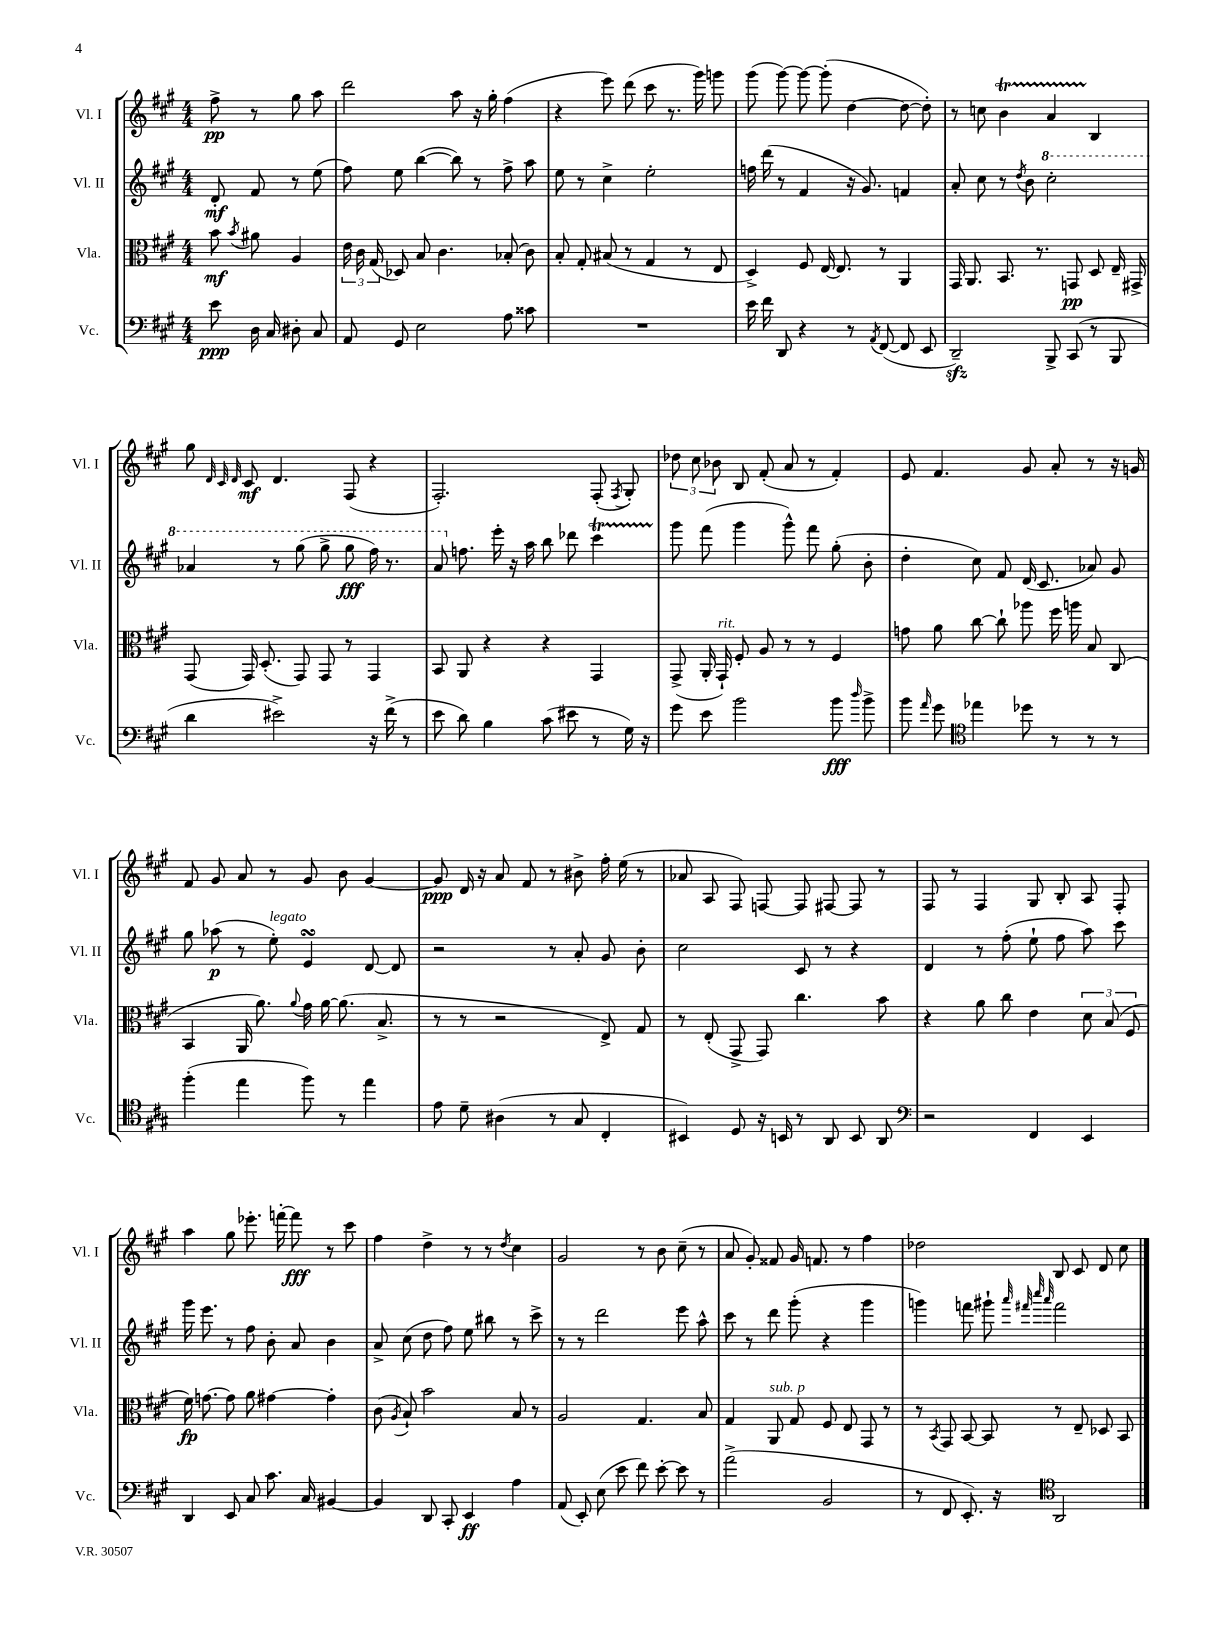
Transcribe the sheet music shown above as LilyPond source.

<<
\new StaffGroup <<
\new Staff = "s0" \with { instrumentName = "Vl. I" shortInstrumentName = "Vl. I" } {
    \clef treble \key a \major \numericTimeSignature \time 4/4 \partial 2
    \autoBeamOff fis''8->\pp r8 gis''8 a''8 |
    d'''2 a''8 r16 gis''16-. fis''4( |
    r4 e'''8) d'''8( cis'''8 r8. gis'''16) g'''8 |
    gis'''8( gis'''8~) gis'''8~ gis'''8-.( d''4~ d''8~ d''8-.) |
    r8 c''8 b'4\startTrillSpan a'4 b4\stopTrillSpan |
    gis''8 \grace { d'32 cis'32 d'32 } cis'8\mf d'4. fis8( r4 |
    fis2.-.) fis8-.( \acciaccatura { fis8 } gis8-.) |
    \tuplet 3/2 { des''8 cis''8 bes'8 } b8 fis'8-.( a'8 r8 fis'4-.) |
    e'8 fis'4. gis'8 a'8-. r8 r16 g'16 |
    fis'8 gis'8 a'8 r8 gis'8 b'8 gis'4~ |
    gis'8\ppp d'16 r16 a'8 fis'8 r8 bis'8-> fis''16-. e''16( r8 |
    aes'8 a8 fis8) f8~ f8 fis8~ fis8 r8 |
    fis8 r8 fis4 gis8 b8-. a8 fis8-. |
    a''4 gis''8 ees'''8.-. f'''16~-. f'''8\fff r8 cis'''8 |
    fis''4 d''4-> r8 r8 \acciaccatura { d''8 } cis''4 |
    gis'2 r8 b'8 cis''8--( r8 |
    a'8 gis'8-.) fisis'8 gis'16 f'8. r8 fis''4 |
    des''2 b8 cis'8 d'8 cis''8 \bar "|." |
}
\new Staff = "s1" \with { instrumentName = "Vl. II" shortInstrumentName = "Vl. II" } {
    \clef treble \key a \major \numericTimeSignature \time 4/4 \partial 2
    \autoBeamOff d'8-.\mf fis'8 r8 e''8( |
    fis''8) e''8 b''4~( b''8) r8 fis''8-> a''8 |
    e''8 r8 cis''4-> e''2-. |
    f''16 d'''16( r8 fis'4 r16 gis'8.) f'4 |
    a'8-. cis''8 r8 \acciaccatura { d''8 } b'8 \ottava #1 cis'''2-. |
    aes''4 r8 gis'''8( gis'''8-> gis'''8\fff fis'''16) r8. |
    a''8 \ottava #0 f''8. e'''16-. r16 a''16 b''8 des'''8 cis'''4\startTrillSpan |
    gis'''8\stopTrillSpan fis'''8( gis'''4 gis'''8-^) fis'''8 gis''8-.( b'8-. |
    d''4-. cis''8) fis'8 d'16( cis'8. aes'8) gis'8 |
    gis''8 aes''8\p( r8 e''8-.^\markup { \italic "legato" }) e'4\turn d'8~ d'8 |
    r2 r8 a'8-. gis'8 b'8-. |
    cis''2 cis'8 r8 r4 |
    d'4 r8 fis''8-.( e''8-! fis''8 a''8) cis'''8 |
    gis'''16 e'''8. r8 fis''8 b'8-. a'8 b'4 |
    a'8-> cis''8( d''8 fis''8) e''8 bis''8 r8 cis'''8-> |
    r8 r8 d'''2 e'''8 a''8-^ |
    cis'''8 r8 d'''8 gis'''8-.( r4 gis'''4 |
    g'''4) f'''8 gis'''8-! \grace { a'''32 fis'''32 cis''''32 a'''32 } fis'''2 \bar "|." |
}
\new Staff = "s2" \with { instrumentName = "Vla." shortInstrumentName = "Vla." } {
    \clef alto \key a \major \numericTimeSignature \time 4/4 \partial 2
    \autoBeamOff b'8\mf \acciaccatura { b'8 } ais'8 a4 |
    \tuplet 3/2 { e'16 cis'16 gis16( } des8) b8 cis'4. bes8-.( cis'8) |
    b8-. gis8-. bis8( r8 gis4 r8 e8 |
    d4->) fis8 e16~ e8. r8 a,4 |
    gis,16 a,8. b,8. r8. g,8\pp d8 e16-- gis,16-> |
    gis,8( gis,16) d8.-.( gis,8) gis,8 r8 gis,4 |
    b,8 a,8 r4 r4 gis,4 |
    gis,8->( a,16-. gis,16-!^\markup { \italic "rit." }) fis8-. a8 r8 r8 fis4 |
    g'8 a'8 cis''8~ cis''8-! aes''8 fis''16 a''16 b8 cis8( |
    b,4 a,16 a'8.) \appoggiatura { a'8 } gis'16 a'16~ a'8.( b8.-> |
    r8 r8 r2 e8->) gis8 |
    r8 e8-.( gis,8-> gis,8) cis''4. b'8 |
    r4 a'8 cis''8 e'4 \tuplet 3/2 { d'8 b8( fis8 } |
    fis'16\fp) g'8.~ g'8 a'8 gis'4~ gis'4-. |
    cis'8( \acciaccatura { a8 } b8-!) b'2 b8 r8 |
    a2 gis4. b8 |
    gis4 a,8^\markup { \italic "sub. p" } gis8 fis8 e8 gis,8 r8 |
    r8 \acciaccatura { b,8 } gis,8 b,8~ b,8 r8 e8-- des8 b,8 \bar "|." |
}
\new Staff = "s3" \with { instrumentName = "Vc." shortInstrumentName = "Vc." } {
    \clef bass \key a \major \numericTimeSignature \time 4/4 \partial 2
    \autoBeamOff e'8\ppp d16 cis16 dis8-. cis8 |
    a,8 gis,8 e2 a8 cisis'8 |
    R1 |
    e'16 fis'16 d,8 r4 r8 \acciaccatura { a,8 } fis,8~( fis,8 e,8 |
    d,2--\sfz) b,,8-> cis,8( r8 b,,8 |
    d'4 eis'2->) r16 fis'16->( r8 |
    e'8 d'8) b4 cis'8( eis'8 r8 gis16) r16 |
    gis'8 e'8 b'2 b'8\fff \grace { d''16 } b'8-> |
    b'8 \grace { a'16 } gis'8 \clef tenor ees''4 des''8 r8 r8 r8 |
    fis''4-.( e''4 fis''8) r8 e''4 |
    e'8 d'8-- ais4( r8 gis8 cis4-. |
    bis,4) d8 r16 b,16 r8 a,8 b,8 a,8 |
    \clef bass r2 fis,4 e,4 |
    d,4 e,8 cis8 cis'8. cis16 bis,4~ |
    bis,4 d,8 cis,8-. e,4\ff a4 |
    a,8( e,8-.) e8( e'8 fis'8) e'8~-. e'8 r8 |
    a'2->( b,2 |
    r8 fis,8 e,8.-.) r16 \clef tenor a,2 \bar "|." |
}
>>
>>
\layout { \context { \Score \remove "Bar_number_engraver" } }
